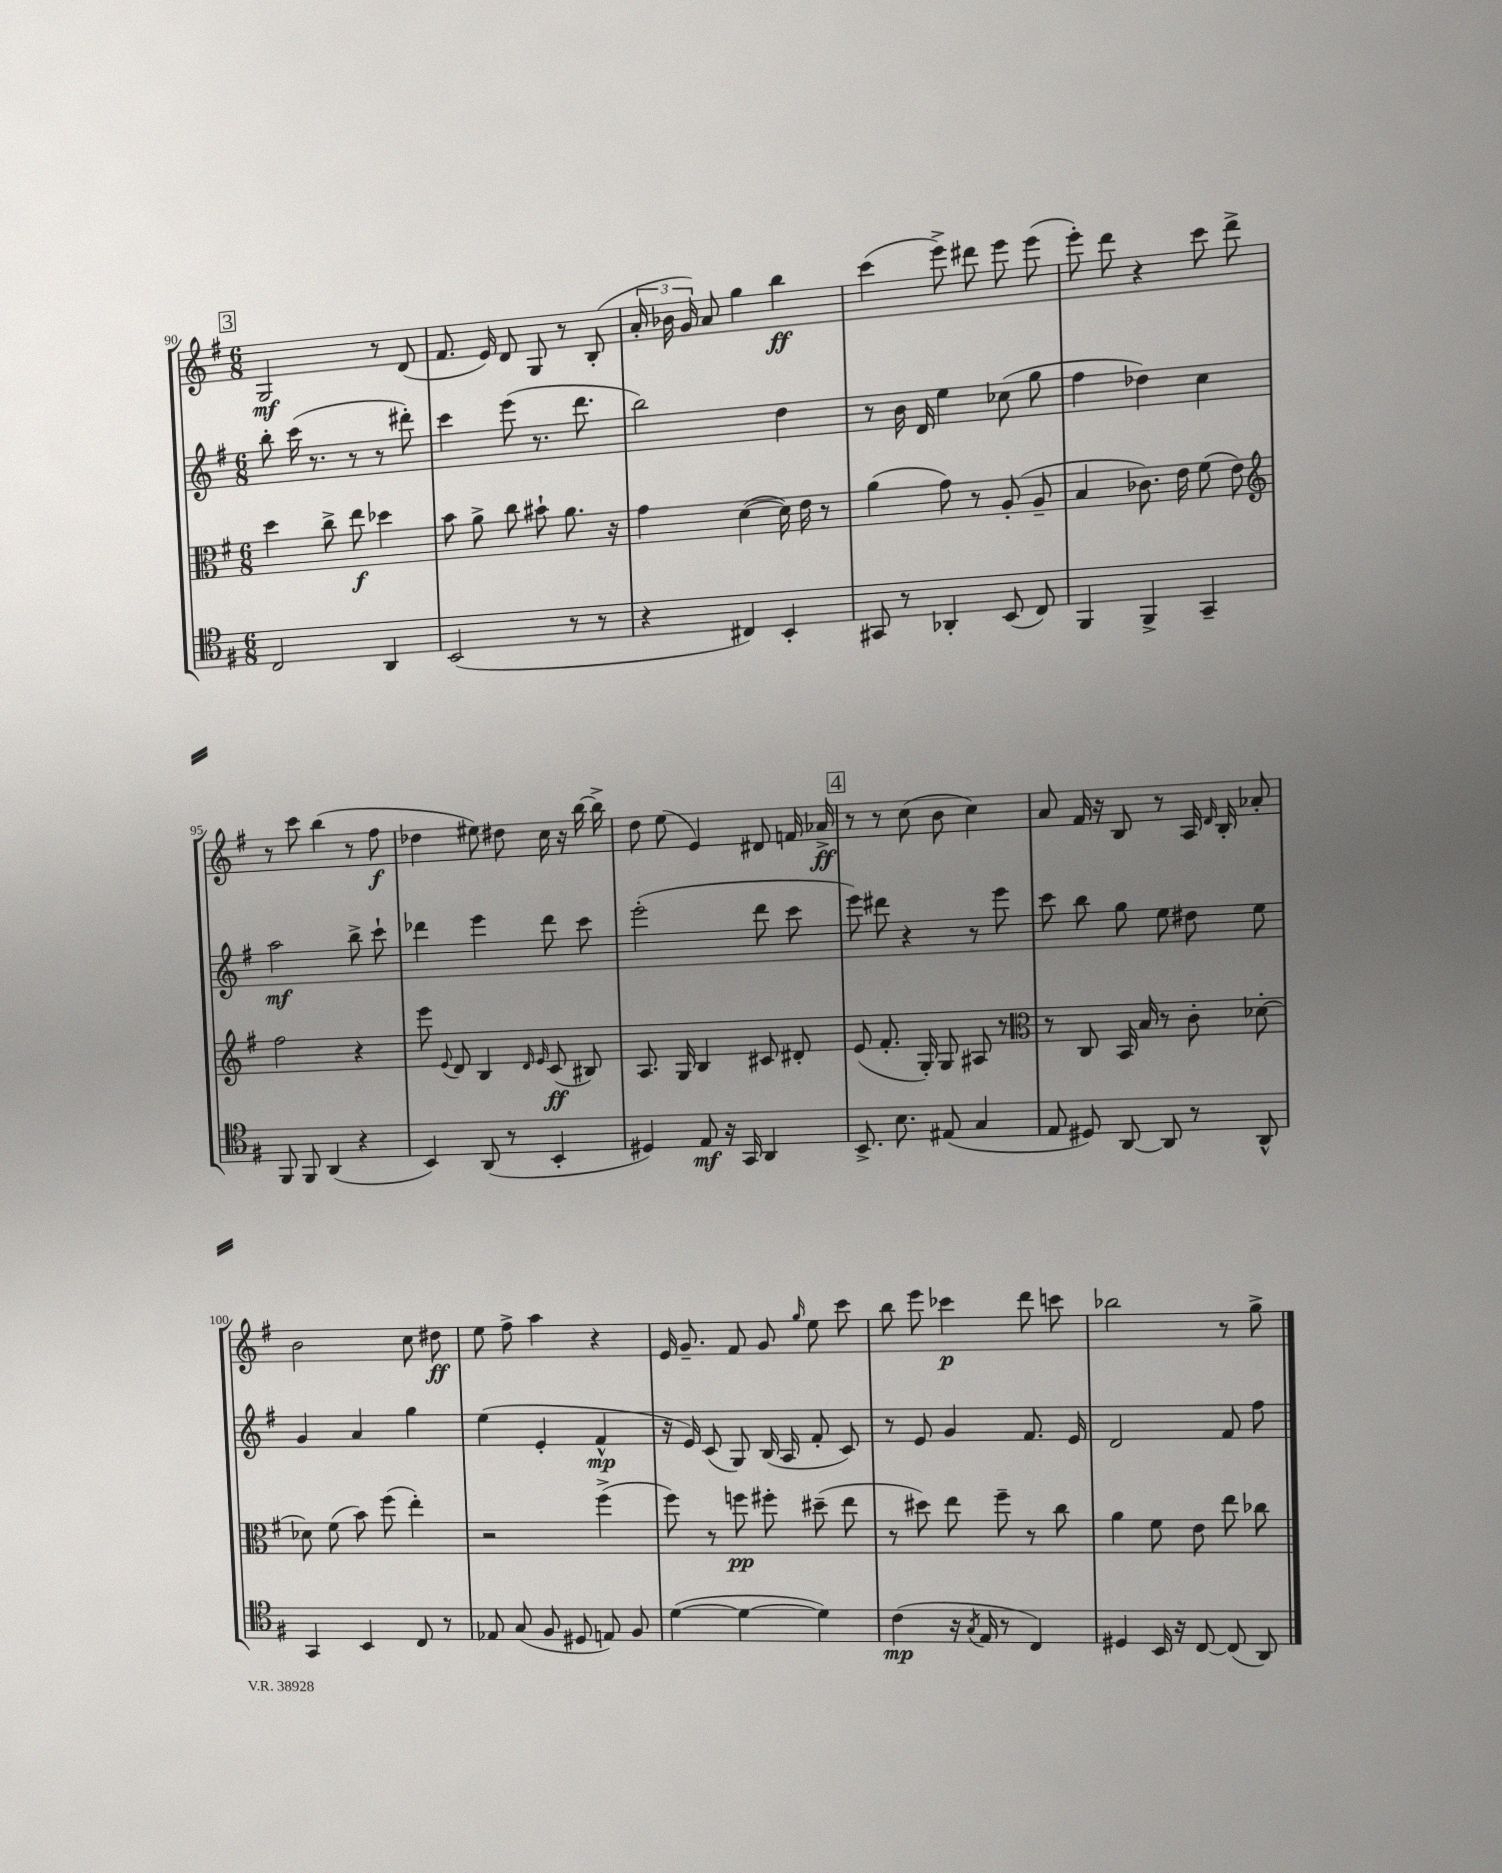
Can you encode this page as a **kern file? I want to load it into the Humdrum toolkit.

**kern	**kern	**kern	**kern
*staff4	*staff3	*staff2	*staff1
*clefC4	*clefC3	*clefG2	*clefG2
*k[f#]	*k[f#]	*k[f#]	*k[f#]
*M6/8	*M6/8	*M6/8	*M6/8
2C/	4dd\	8bb'\	2G/
.	.	(16ccc\	.
.	.	8.r	.
.	8cc^\	.	.
.	8ee\	8r	.
4AA/	4dd-\	8r	8r
.	.	8ddd#'\)	(8d/
=	=	=	=
(2BB/	8b\	4ccc\	8.f#/
.	8a^\	.	.
.	.	.	16e/)
.	8cc\	(8eee\	8d/
.	8b#`\	8.r	8G/
8r	8.a\	.	8r
.	.	8.ddd\	.
8r	.	.	(8B'/
.	16r	.	.
=	=	=	=
4r	4g\	2bb\)	24a'/
.	.	.	24b-\
.	.	.	24g/)
.	.	.	8a/
4C#/)	([4d\	.	4gg\
4BB'/	16d\])	4dd\	4bb\
.	16e\	.	.
.	8r	.	.
=	=	=	=
8GG#/	(4a\	8r	(4ccc\
8r	.	16b\	.
.	.	16d/	.
4AA-'/	8g\)	4ee\	8eee^\)
.	8r	.	8ddd#\
(8BB/	(8A'/	(8cc-\	8eee\
8C/)	8A~/	8gg\	(8eee\
=	=	=	=
4FF#/	4B/	4ff#\	8eee'\)
.	.	.	8ddd\
4FF#^/	8.c-\)	4dd-\)	4r
.	16e\	.	.
4GG~/	(8f#\	4cc\	8ccc\
.	8e\)	.	8ddd^\
=	=	=	=
*	*clefG2	*	*
8FF#/	2ff#\	2aa\	8r
8FF#/	.	.	8ccc\
(4AA/	.	.	(4bb\
4r	4r	8bb^\	8r
.	.	8ccc`\	8ff#\
=	=	=	=
4BB/)	8eee\	4ddd-\	4dd-\
.	8qqe/	.	.
.	8d/	.	.
(8AA/	4B/	4eee\	8ee#\)
8r	.	.	8dd#\
.	16qqd/	.	.
.	16qqe/	.	.
4BB'/	(8c/	8ddd-\	16cc\
.	.	.	16r
.	8B#/)	8ccc\	[16bb\
.	.	.	16bb^\]
=	=	=	=
4D#/)	8.A/	(2eee'\	8dd\
.	.	.	(8ee\
.	16G/	.	.
8E/	4B/	.	4e/)
16r	.	.	.
16GG/	.	.	.
4AA/	8c#/	8ddd\	8d#/
.	8d#'/	8ccc\	16f/
.	.	.	16a-^/
=	=	=	=
8.BB^/	(8e/	8eee\)	8r
.	8.f#'/	8ddd#\	8r
8.B\	.	.	.
.	.	4r	(8cc\
.	16G'/)	.	.
(8E#/	8G/	.	8b\
4G/	8A#/	8r	4cc\)
.	8r	8eee\	.
=	=	=	=
*	*clefC3	*	*
8E/	8r	8ccc\	8a/
8D#/)	8C/	8bb\	16f#/
.	.	.	16r
[8AA/	16BB/	8gg\	8B/
.	16B/	.	.
8AA/]	8r	8ee\	8r
8r	8c'\	8dd#\	16A/
.	.	.	16qqd/
.	.	.	16B'/
8AA^^/	[8d-'\	8ee\	8a-'/
=	=	=	=
4GG/	8d-\]	4g/	2b\
.	(8f#\	.	.
4BB/	8b\)	4a/	.
.	(8ff#\	.	.
8C/	4ee'\)	4gg\	8cc\
8r	.	.	8dd#\
=	=	=	=
8E-/	2r	(4ee\	8ee\
(8G/	.	.	8ff#^\
8F#/	.	4e'/	4aa\
8D#/	.	.	.
8E/)	(4ff#^\	4f#^^/	4r
8F#/	.	.	.
=	=	=	=
([4d\	8ff#\)	16r	16e/
.	.	16e/)	8.g~/
.	8r	(8c/	.
4d\_	8ff\	8G/)	8f#/
.	8ff#'\	(16B/	8g/
.	.	16A/	.
.	.	.	16qqgg/
4d\])	(8dd#~\	8f#'/	8ee\
.	8ee\	8c/)	8ccc\
=	=	=	=
(4c\	8r	8r	8bb\
.	8dd#\)	8e/	8eee\
16r	8ee\	4g/	4ccc-\
8qG/	.	.	.
16E/	.	.	.
8r	8ff#~\	.	.
4C/)	8r	8.f#/	8ddd\
.	8cc\	.	8ccc\
.	.	16e/	.
=	=	=	=
4D#/	4a\	2d/	2bb-\
16BB/	8f#\	.	.
16r	.	.	.
[8C/	8e\	.	.
(8C/]	8ee\	8f#/	8r
8AA/)	8cc-\	8ff#\	8gg^\
==	==	==	==
*-	*-	*-	*-
